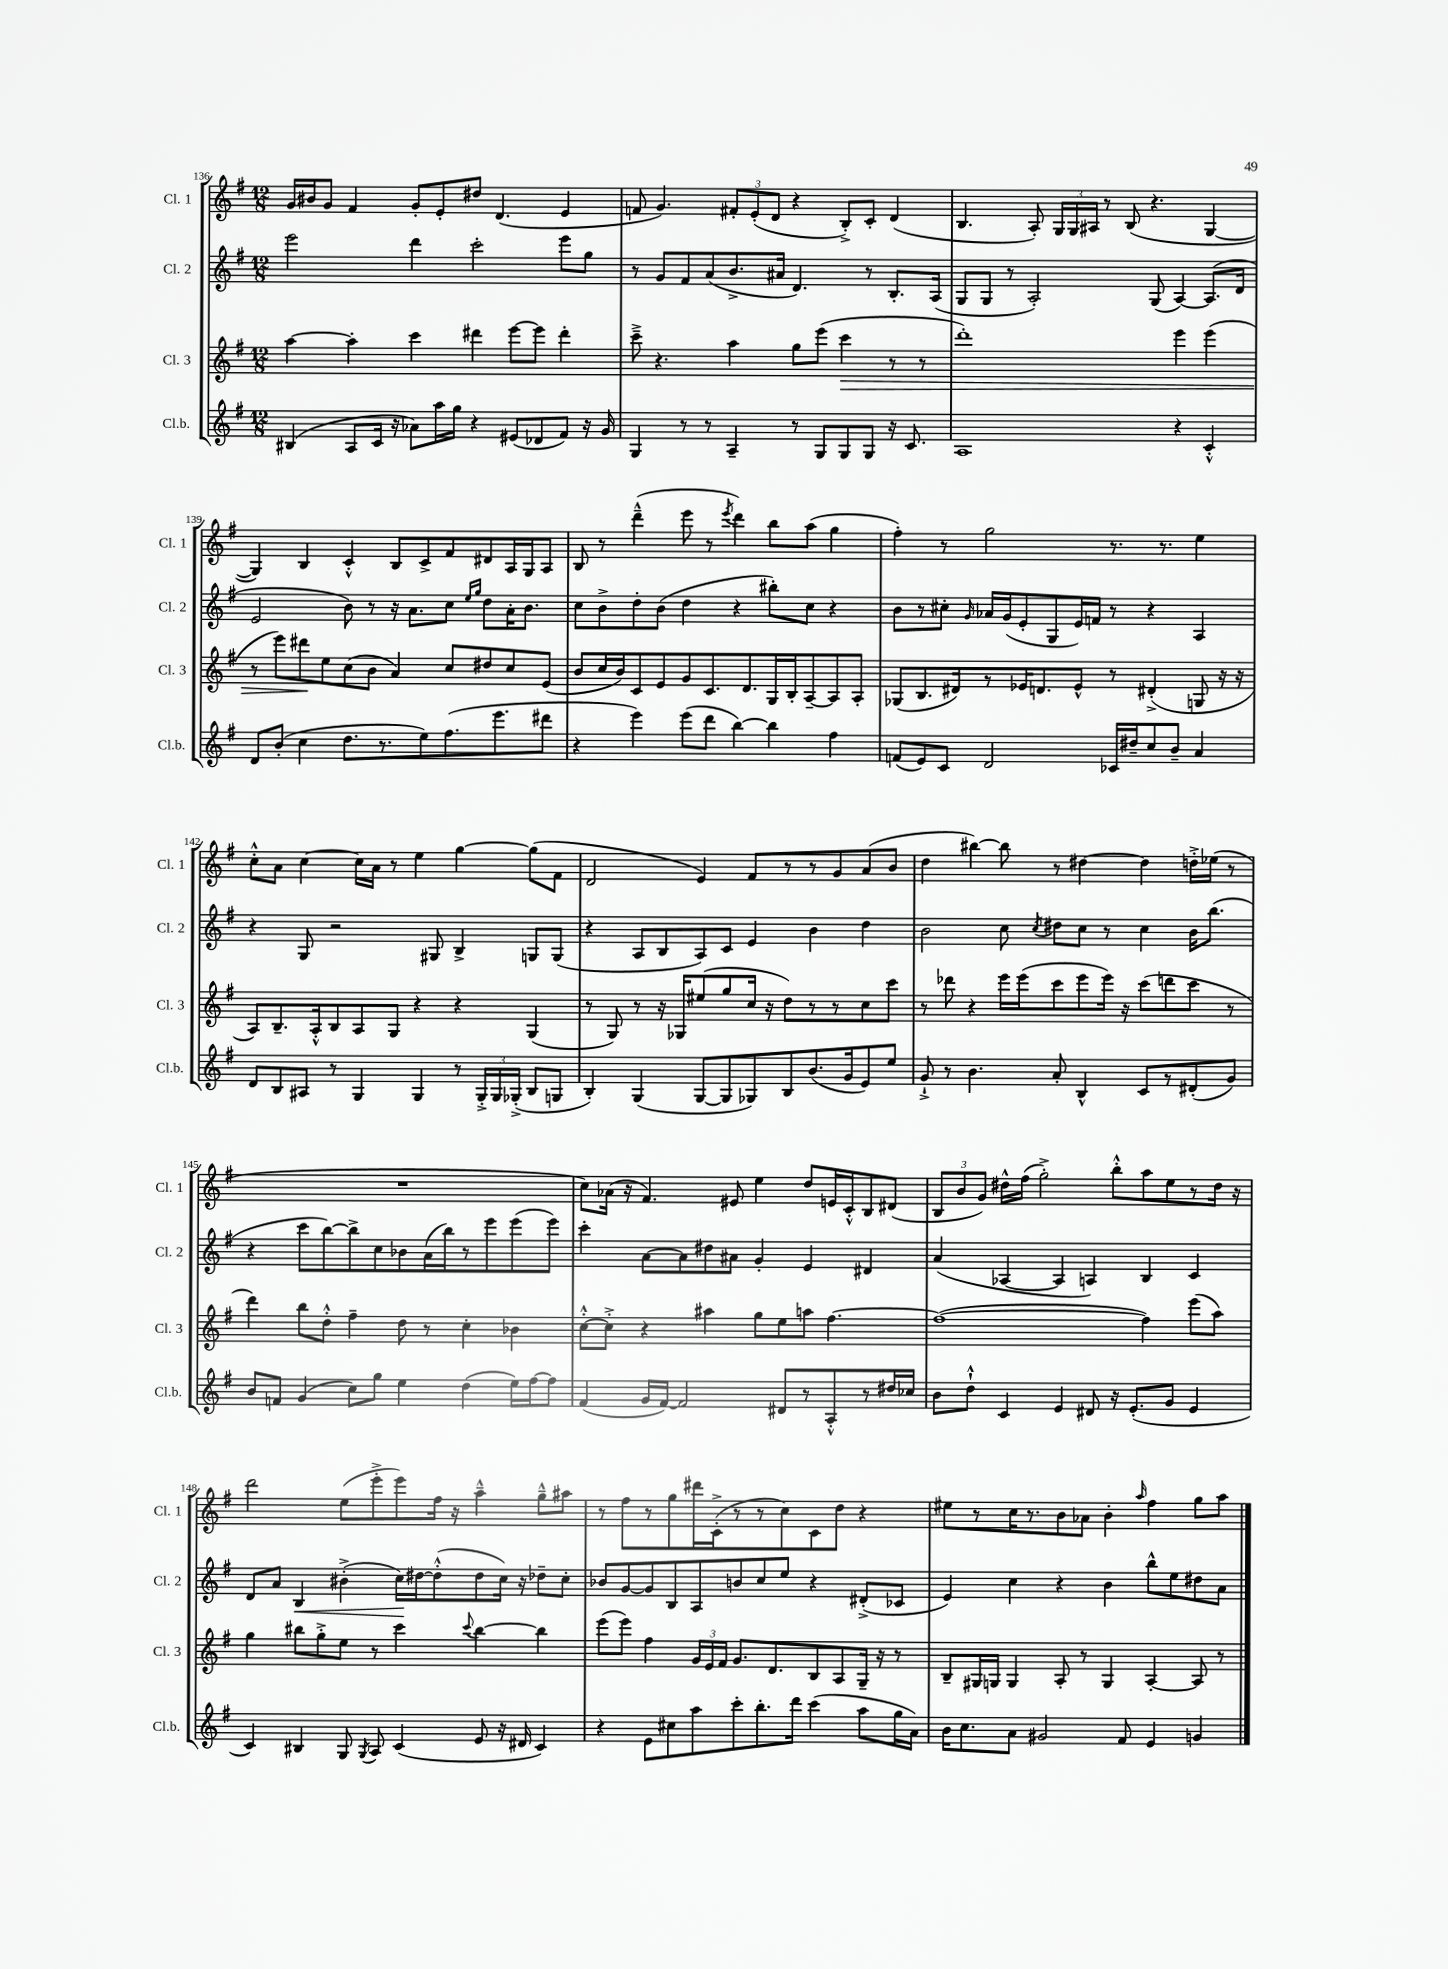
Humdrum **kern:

**kern	**kern	**dynam	**kern	**dynam	**kern
*part4	*part3	*part3	*part2	*part2	*part1
*staff4	*staff3	*staff3	*staff2	*staff2	*staff1
*I"Cl.b.	*I"Cl. 3	*	*I"Cl. 2	*	*I"Cl. 1
*I'Cl.b.	*I'Cl. 3	*	*I'Cl. 2	*	*I'Cl. 1
*clefG2	*clefG2	*	*clefG2	*	*clefG2
*k[f#]	*k[f#]	*	*k[f#]	*	*k[f#]
*M12/8	*M12/8	*	*M12/8	*	*M12/8
=136	=136	=136	=136	=136	=136
(4B#X/	[4aa\	.	2eee\	.	16g/LL
.	.	.	.	.	16b#X/J
.	.	.	.	.	8g/J
8A/L	4aa'\]	.	.	.	4f#/
16c/Jk	.	.	.	.	.
16r	.	.	.	.	.
8a-X\L)	4ccc\	.	4ddd\	.	8g'/L
16aa\L	.	.	.	.	8e'/
16gg\JJ	.	.	.	.	.
4r	4ddd#X\	.	2ccc'\	.	8dd#X/J
.	.	.	.	.	(4.d/
(8e#X/L	[8eee\L	.	.	.	.
8d-X/	8eee\J]	.	.	.	.
8f#/J)	4ddd#'\	.	8eee\L	.	4e/
16r	.	.	8gg\J	.	.
16g/	.	.	.	.	.
=137	=137	=137	=137	=137	=137
4G/	8ccc~^\	.	8r	.	8fn/
.	4.r	.	8g/L	.	4.g/)
8r	.	.	8f#/	.	.
8r	.	.	(8a/	.	.
4A~/	4aa\	.	8.b^/	.	12f#X'/L
.	.	.	.	.	(12e'/
.	.	.	.	.	12d/J
.	.	.	16a#X/Jk	.	.
8r	8gg\L	.	4.d/)	.	4r
8G/L	(8eee\J	.	.	.	.
!	!	!LO:HP:b	!	!	!
8G/	4ccc\	>	.	.	8B'^/L)
8G/J	.	.	8r	.	8c'/J
16r	8r	.	8.B'/L	.	(4d/
8.c/	.	.	.	.	.
.	8r	.	.	.	.
.	.	.	(16A/Jk	.	.
=138	=138	=138	=138	=138	=138
1A	1ddd')	.	8G/L	.	4.B/
.	.	.	8G/J	.	.
.	.	.	8r	.	.
.	.	.	2A'/)	.	8A'/)
.	.	.	.	.	24G/LL
.	.	.	.	.	24G/
.	.	.	.	.	24A#X/JJ
.	.	.	.	.	8r
.	.	.	.	.	(8B/
.	.	.	(8G/	.	4.r
4r	4eee\	.	[4A/)	.	.
4c'^^/	(4eee\	.	(8.A/L]	.	[4G/
.	.	.	16d/Jk	.	.
!!LO:LB:g=z
=139	=139	=139	=139	=139	=139
8d/L	8r	.	2e/	.	4G/])
(8b'/J	8eee\L)	.	.	.	.
4cc\	8ddd#X\	.	.	.	4B/
.	8ee\	]	.	.	.
8.dd\L	(8cc\	.	8b\)	.	4c'^^/
.	8b\J	.	8r	.	.
8.r	.	.	.	.	.
.	4a/)	.	16r	.	8B/L
.	.	.	8.a\L	.	.
8ee\)	.	.	.	.	8c^/
(8.ff#\	8cc/L	.	8cc\J	.	8f#/
.	.	.	16qqee/LL	.	.
.	.	.	16qqgg/JJ	.	.
.	8dd#X/	.	8dd\L	.	8d#X/
8.eee\	.	.	.	.	.
.	8cc/	.	16a'\K	.	16A/L
.	.	.	8.b\J	.	16G/J
8ddd#X\J	(8e/J	.	.	.	8A/J
=140	=140	=140	=140	=140	=140
4r	8b/L	.	8cc\L	.	8B/
.	16cc/L	.	8b^\	.	8r
.	16b/J)	.	.	.	.
4eee\)	8c/	.	8dd'\	.	(4ddd~^^\
.	8e/	.	(8b\J	.	.
(8eee\L	8g/	.	4dd\	.	8eee\
8ddd\J	8.c/	.	.	.	8r
.	.	.	.	.	8qeee/
[4bb\)	.	.	4r	.	4ddd\)
.	8.d/	.	.	.	.
4bb\]	16G/L	.	8bb#X'\L)	.	8bb\L
.	16B'/J	.	.	.	.
.	[8A~/	.	8cc\J	.	(8aa\J
4ff#\	8A/]	.	4r	.	4gg\
.	8A'/J	.	.	.	.
=141	=141	=141	=141	=141	=141
(8fn/L	(8G-X/L	.	8b\L	.	4ff#'\)
8e/)	8.B/	.	8r	.	.
8c/J	.	.	8cc#X'\J	.	8r
.	16d#X/k)	.	.	.	.
.	.	.	16qqg/	.	.
2d/	8r	.	16a-X/LL	.	2gg\
.	.	.	(16g/J	.	.
.	16e-X/K	.	8e'/	.	.
.	8.dn/	.	.	.	.
.	.	.	8G/	.	.
.	8e-^^/J	.	16e/L)	.	.
.	.	.	16fn/JJ	.	.
16c-X/LL	8r	.	8r	.	8.r
16dd#X~/J	.	.	.	.	.
8cc/	(4d#X'^/	.	4r	.	.
.	.	.	.	.	8.r
8b~/J	.	.	.	.	.
4a/	8Gn/	.	4A/	.	4ee\
.	16r	.	.	.	.
.	16r	.	.	.	.
!!LO:LB:g=z
=142	=142	=142	=142	=142	=142
8d/L	8A/L)	.	4r	.	8cc'^^\L
8B/	8.B~/	.	.	.	8a\J
8A#X/J	.	.	8G/	.	[4cc\
.	16A'^^/k	.	.	.	.
8r	8B/	.	2r	.	.
4G/	8A/	.	.	.	16cc\LL]
.	.	.	.	.	16a\JJ
.	8G/J	.	.	.	8r
4G/	4r	.	.	.	4ee\
.	.	.	8G#X/	.	.
8r	4r	.	4B^/	.	[4gg\
24G'^/LL	.	.	.	.	.
24G/	.	.	.	.	.
(24G-X'^/JJ	.	.	.	.	.
8B/L	(4G/	.	8Gn/L	.	(8gg\L]
8Gn/J	.	.	(8G/J	.	8f#\J
=143	=143	=143	=143	=143	=143
4B'/)	8r	.	4r	.	2d/
.	8G/)	.	.	.	.
(4G/	8r	.	8A/L	.	.
.	16r	.	8B/	.	.
.	16G-X/KL	.	.	.	.
[8G/L	(8ee#X/	.	8A/)	.	4e/)
8G/]	8gg/	.	8c/J	.	.
8G-X/)	16cc/Jk	.	4e/	.	8f#/L
.	16r	.	.	.	.
8B/	8dd\L)	.	.	.	8r
(8.b/	8r	.	4b\	.	8r
.	8r	.	.	.	8g/
16g/k	.	.	.	.	.
8e/)	8cc\	.	4dd\	.	(8a/
8ee/J	8ccc\J	.	.	.	8b/J
=144	=144	=144	=144	=144	=144
8g`^/	8r	.	2b\	.	4dd\
8r	8ddd-X\	.	.	.	.
4.b\	4r	.	.	.	[4bb#X\)
.	16eee\LL	.	8cc\	.	8bb#\]
.	(16eee\J	.	.	.	.
.	.	.	8qcc/	.	.
8a'/	8ccc\	.	8dd#X\L	.	8r
4B^^/	8eee\	.	8cc\J	.	[4dd#X\
.	16eee\Jk)	.	8r	.	.
.	16r	.	.	.	.
8c/L	(8ccc\L	.	4cc\	.	4dd#\]
8r	8dddn\	.	.	.	.
(8d#X'/	8ccc\J	.	16b\KL	.	16ddn'^\LL
.	.	.	(8.bb\J	.	(16ee-X\JJ
8g/J)	8r	.	.	.	8r
!!LO:LB:g=z
=145	=145	=145	=145	=145	=145
8b/L	4ddd\)	.	4r	.	1.r
8fn/J	.	.	.	.	.
(4g/	8bb\L	.	8ccc\L	.	.
.	8dd'^^\J	.	[8bb\)	.	.
8cc\L)	4ff#~\	.	8bb^\]	.	.
8gg\J	.	.	8cc\	.	.
4ee\	8dd\	.	8b-X\	.	.
.	8r	.	(16a\L	.	.
.	.	.	16bb\J)	.	.
(4dd\	4cc'\	.	8r	.	.
.	.	.	8eee\	.	.
16ee\LL)	4b-X\	.	(8eee\	.	.
[16ff#\J	.	.	.	.	.
8ff#\J]	.	.	8eee\J)	.	.
=146	=146	=146	=146	=146	=146
(4f#/	[8cc'^^\L	.	4ccc'\	.	8cc\L)
.	8cc'^\J]	.	.	.	(16a-X\Jk
.	.	.	.	.	16r
16g/LL	4r	.	[8a\L	.	4.f#/)
[16f#/JJ)	.	.	.	.	.
2f#/]	.	.	8a\]	.	.
.	4aa#X\	.	8dd#X\	.	.
.	.	.	8a#X\J	.	8e#X/
.	8gg\L	.	4g'/	.	4ee\
8d#X/L	8ee\	.	.	.	.
8r	8aan\J	.	4e/	.	8dd/L
8A'^^/	[4.ff#\	.	.	.	16en/L
.	.	.	.	.	16c'^^/J
8r	.	.	4d#X/	.	8B/
16dd#X/L	.	.	.	.	(8d#X/J
16cc-X/JJ	.	.	.	.	.
=147	=147	=147	=147	=147	=147
8b\L	(1ff#_	.	(4a/	.	12B/L
.	.	.	.	.	12b/
8dd`^^\J	.	.	.	.	.
.	.	.	.	.	12g/J)
4c/	.	.	[4A-X/	.	16dd#X^^\LL
.	.	.	.	.	(16ff#\JJ
.	.	.	.	.	2gg'^\)
4e/	.	.	4A-/]	.	.
8d#X/	.	.	4An/)	.	.
16r	.	.	.	.	8bb'^^\L
(8.e'/L	.	.	.	.	.
.	4ff#\])	.	4B/	.	8aa\
8g/J	.	.	.	.	8ee\
4e/	(8eee\L	.	4c/	.	8r
.	8aa\J)	.	.	.	16dd#\Jk
.	.	.	.	.	16r
!!LO:LB:g=z
=148	=148	=148	=148	=148	=148
4c/)	4gg\	.	8d/L	.	2ddd\
.	.	.	8a/J	.	.
!	!	!	!	!LO:HP:b	!
4B#X/	8bb#X\L	.	4B/	<	.
.	8gg'^\	.	.	.	.
8G/	8ee\J	.	(4b#X'^\	.	(8ee\L
8qG/	.	.	.	.	.
8A/	8r	.	.	.	8eee'^\
(4c/	4ccc\	.	16cc\LL)	.	8eee\)
.	.	.	[16dd#X\J	[	.
.	.	.	(8dd#'^^\]	.	16ff#\Jk
.	.	.	.	.	16r
.	8qqccc/	.	.	.	.
8e/	[4bb#\	.	8dd#\	.	4aa~^^\
16r	.	.	16cc\Jk)	.	.
16d#X/	.	.	16r	.	.
4c/)	4bb#\]	.	8dd-X~\L	.	8gg~^^\L
.	.	.	8cc'\J	.	8aa#X\J
=149	=149	=149	=149	=149	=149
4r	(8eee\L	.	8b-X/L	.	8r
.	8eee\J)	.	[8g/	.	8ff#\L
8e\L	4ff#\	.	8g/]	.	8r
8cc#X\	.	.	8B/	.	8gg\
8aa\	24g/LL	.	8A/	.	16ddd#X\L
.	24e/	.	.	.	.
.	.	.	.	.	(16c'^\J
.	24f#/JJ	.	.	.	.
8ccc'\	8.g/L	.	8bn/	.	8r
8.bb'\	.	.	8cc/	.	8r
.	8.d/	.	.	.	.
.	.	.	8ee/J	.	8cc\)
16ddd\Jk	.	.	.	.	.
(4ccc\	8B/	.	4r	.	8c\
.	8A/	.	.	.	8dd\J
8aa\L	16G~/Jk	.	(8d#X'^/L	.	4r
.	16r	.	.	.	.
16gg\L	8r	.	8c-X/J	.	.
16a\JJ)	.	.	.	.	.
=150	=150	=150	=150	=150	=150
16b\KL	8B~/L	.	4e/)	.	8ee#X\L
8.cc\	.	.	.	.	.
.	16G#X/L	.	.	.	8r
.	16Gn/JJ	.	.	.	.
8a\J	4G/	.	4cc\	.	16cc\K
.	.	.	.	.	8.r
2g#X/	.	.	.	.	.
.	8A'/	.	4r	.	8b\
.	8r	.	.	.	8a-X\J
.	4G/	.	4b\	.	4b'\
8f#/	.	.	.	.	.
.	.	.	.	.	16qqaa/
4e/	[4A'/	.	8bb^^\L	.	4ff#\
.	.	.	8ee\	.	.
4gn/	8A/]	.	8dd#X\	.	8gg\L
.	8r	.	8a\J	.	8aa\J
==	==	==	==	==	==
*-	*-	*-	*-	*-	*-
